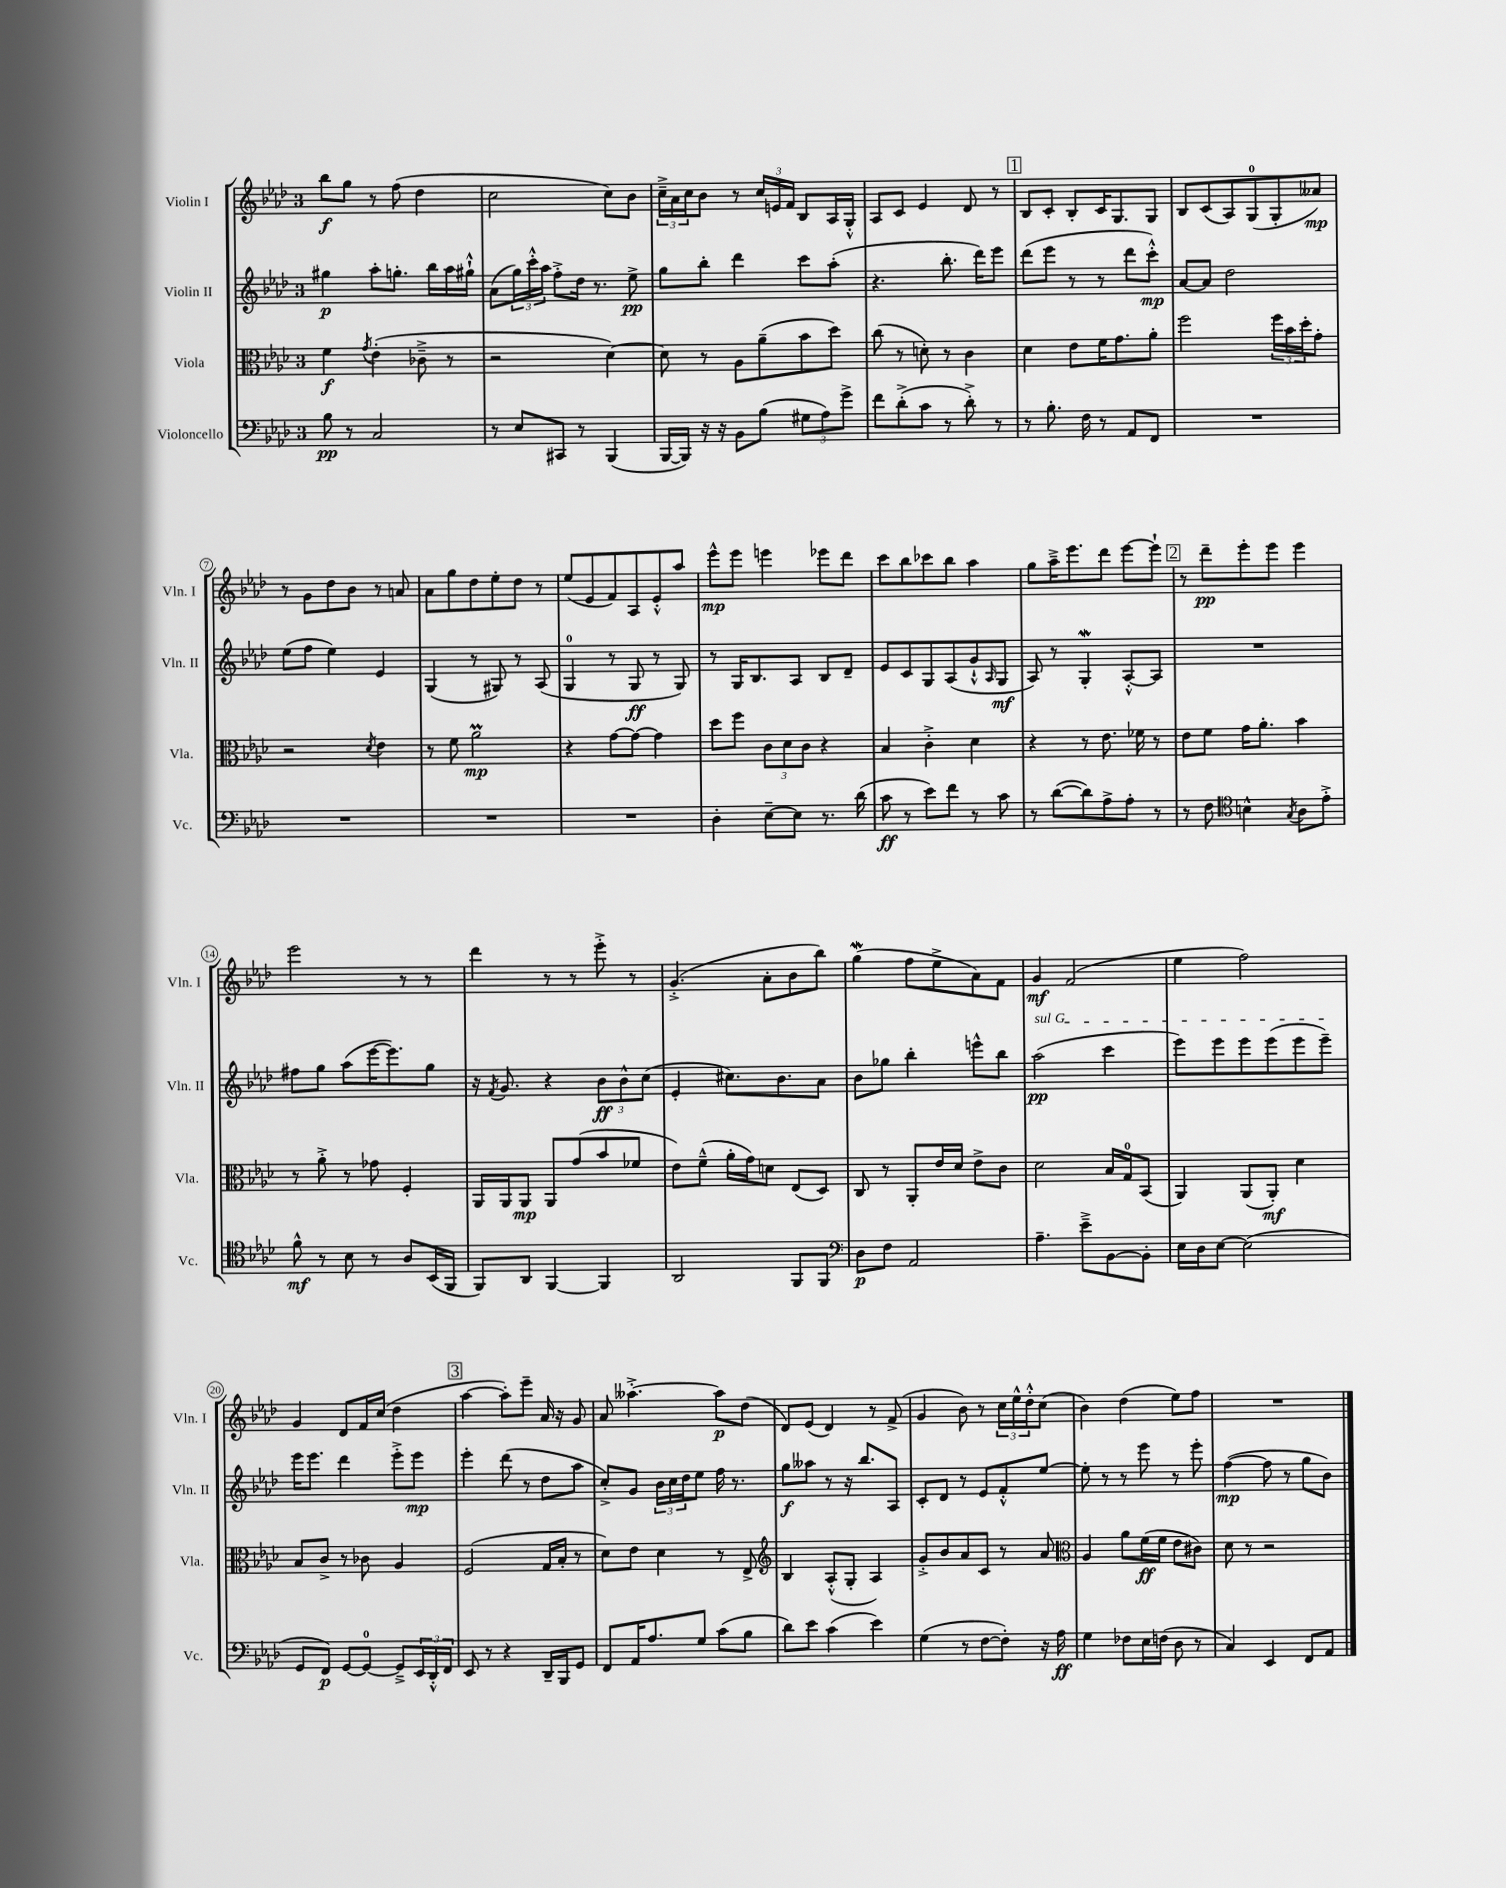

**kern	**dynam	**kern	**dynam	**kern	**dynam	**kern	**dynam
*part4	*part4	*part3	*part3	*part2	*part2	*part1	*part1
*staff4	*staff4	*staff3	*staff3	*staff2	*staff2	*staff1	*staff1
*I"Violoncello	*	*I"Viola	*	*I"Violin II	*	*I"Violin I	*
*I'Vc.	*	*I'Vla.	*	*I'Vln. II	*	*I'Vln. I	*
*clefF4	*	*clefC3	*	*clefG2	*	*clefG2	*
*k[b-e-a-d-]	*	*k[b-e-a-d-]	*	*k[b-e-a-d-]	*	*k[b-e-a-d-]	*
*M3/4	*	*M3/4	*	*M3/4	*	*M3/4	*
=1	=1	=1	=1	=1	=1	=1	=1
8B-\	pp	4f\	f	4gg#X\	p	8bb-\L	f
8r	.	.	.	.	.	8gg\J	.
.	.	8qg/	.	.	.	.	.
2C/	.	(4e-'\	.	8aa-'\L	.	8r	.
.	.	.	.	8.ggn'\J	.	(8ff\	.
.	.	8c-X~^\	.	.	.	4dd-\	.
.	.	.	.	16bb-\LL	.	.	.
.	.	8r	.	16aa-\	.	.	.
.	.	.	.	16gg#X`^^\JJ	.	.	.
=2	=2	=2	=2	=2	=2	=2	=2
8r	.	2r	.	(8a-\L	.	2cc\	.
8E-/L	.	.	.	24gg\L)	.	.	.
.	.	.	.	24ccc'^^\	.	.	.
.	.	.	.	24aa-\JJ	.	.	.
8CC#X/J	.	.	.	8ff'^\L	.	.	.
8r	.	.	.	16dd-\Jk	.	.	.
.	.	.	.	8.r	.	.	.
(4BBB-/	.	[4d-\)	.	.	.	8cc\L)	.
.	.	.	.	8ee-^\	pp	8b-\J	.
=3	=3	=3	=3	=3	=3	=3	=3
[16BBB-/LL	.	8d-\]	.	8gg\L	.	24cc~^\LL	.
.	.	.	.	.	.	24a-\	.
16BBB-/JJ])	.	.	.	.	.	.	.
.	.	.	.	.	.	24cc\J	.
16r	.	8r	.	8bb-'\J	.	8b-\J	.
16r	.	.	.	.	.	.	.
8BB-\L	.	8A-\L	.	4ddd-\	.	8r	.
(8B-\J	.	(8a-~\	.	.	.	24cc/LL	.
.	.	.	.	.	.	24en/	.
.	.	.	.	.	.	24f/JJ	.
12G#X\L	.	8b-\	.	8ccc\L	.	8B-/L	.
12A-\)	.	.	.	.	.	.	.
.	.	8dd-\J)	.	(8aa-'\J	.	16A-/L	.
12g^\J	.	.	.	.	.	.	.
.	.	.	.	.	.	16G'^^/JJ	.
=4	=4	=4	=4	=4	=4	=4	=4
8f\L	.	(8cc\	.	4.r	.	8A-/L	.
(8d-'^\	.	8r	.	.	.	8c/J	.
8c\J	.	8dn'\)	.	.	.	4e-/	.
8r	.	8r	.	8.bb-'\	.	.	.
8d-'^\)	.	4c\	.	.	.	8d-/	.
.	.	.	.	16ddd-\KL)	.	.	.
8r	.	.	.	8eee-\J	.	8r	.
!!LO:REH:place=s1:t=1
=5	=5	=5	=5	=5	=5	=5	=5
8r	.	4d-\	.	(8ddd-\L	.	8B-/L	.
8.B-'\	.	.	.	8eee-\J	.	8c'/J	.
.	.	8e-\L	.	8r	.	8B-'/L	.
16F\	.	.	.	.	.	.	.
8r	.	16f\K	.	8r	.	16c/K	.
.	.	8.g\	.	.	.	8.G/	.
8AA-/L	.	.	.	8ddd-\L	.	.	.
8FF/J	.	8a-'\J	.	8ccc'^^\J)	mp	8G/J	.
=6	=6	=6	=6	=6	=6	=6	=6
2.r	.	2ff\	.	[8a-/L	.	8B-/L	.
.	.	.	.	8a-/J]	.	(8c/	.
.	.	.	.	2dd-\	.	8A-/)	.
.	.	.	.	.	.	(8G/	.
.	.	24ff\LL	.	.	.	8G'/	.
.	.	24b-\	.	.	.	.	.
.	.	24dd-'\J	.	.	.	.	.
.	.	8g'\J	.	.	.	8a--X/J)	mp
!!LO:LB:g=z
=7	=7	=7	=7	=7	=7	=7	=7
2.r	.	2r	.	(8ee-\L	.	8r	.
.	.	.	.	8ff\J	.	8g\L	.
.	.	.	.	4ee-\)	.	8dd-\	.
.	.	.	.	.	.	8b-\J	.
.	.	8qd-/	.	.	.	.	.
.	.	4e-\	.	4e-/	.	8r	.
.	.	.	.	.	.	8an/	.
=8	=8	=8	=8	=8	=8	=8	=8
2.r	.	8r	.	(4G/	.	8a-\L	.
.	.	8f\	.	.	.	8gg\	.
.	.	2a-M\	mp	8r	.	8dd-\	.
.	.	.	.	8G#X/)	.	8ee-'\	.
.	.	.	.	8r	.	8dd-\J	.
.	.	.	.	(8A-/	.	8r	.
=9	=9	=9	=9	=9	=9	=9	=9
2.r	.	4r	.	4G/	.	(8ee-/L	.
.	.	.	.	.	.	8e-/	.
.	.	[8g\L	.	8r	.	8f/)	.
.	.	8g\J_	.	8G/	ff	8A-/	.
.	.	4g\]	.	8r	.	8e-'^^/	.
.	.	.	.	8G/)	.	8aa-/J	.
=10	=10	=10	=10	=10	=10	=10	=10
4D-'\	.	8dd-\L	.	8r	.	8eee-^^\L	mp
.	.	8ff\J	.	16G/KL	.	8eee-\J	.
.	.	.	.	8.B-/	.	.	.
[8E-~\L	.	12c\L	.	.	.	4eeen\	.
.	.	12d-\	.	.	.	.	.
8E-\J]	.	.	.	8A-/J	.	.	.
.	.	12c\J	.	.	.	.	.
8.r	.	4r	.	8B-/L	.	8eee-X\L	.
.	.	.	.	8d-~/J	.	8ddd-\J	.
(16d-\	.	.	.	.	.	.	.
=11	=11	=11	=11	=11	=11	=11	=11
8c\	ff	4B-/	.	8e-/L	.	8ccc\L	.
8r	.	.	.	8c/	.	8bb-\	.
8e-\L)	.	4c'^\	.	8G/	.	8ccc-X\	.
8f\J	.	.	.	(8A-/	.	8bb-\J	.
8r	.	4d-\	.	8g`^^/	.	4aa-\	.
.	.	.	.	16qqA-/	.	.	.
8c\	.	.	.	8G/J	mf	.	.
=12	=12	=12	=12	=12	=12	=12	=12
8r	.	4r	.	8A-/)	.	8gg\L	.
([8d-\L	.	.	.	8r	.	16aa-~^\K	.
.	.	.	.	.	.	8.eee-\	.
8d-\])	.	8r	.	4GW'/	.	.	.
8A-^\	.	8.e-\	.	.	.	8ddd-\J	.
8A-'\J	.	.	.	[8A-'^^/L	.	[8eee-\L	.
.	.	16f-X\	.	.	.	.	.
8r	.	8r	.	8A-/J]	.	8eee-`\J]	.
!!LO:REH:place=s1:t=2
=13	=13	=13	=13	=13	=13	=13	=13
8r	.	8e-\L	.	2.r	.	8r	.
8F\	.	8f\J	.	.	.	8ddd-~\L	pp
*clefC4	*	*	*	*	*	*	*
4Bn^^\	.	16g\KL	.	.	.	8eee-'\	.
.	.	8.a-'\J	.	.	.	.	.
.	.	.	.	.	.	8eee-\J	.
8qG/	.	.	.	.	.	.	.
8A-\L	.	4b-\	.	.	.	4eee-\	.
8e-'^\J	.	.	.	.	.	.	.
!!LO:LB:g=z
=14	=14	=14	=14	=14	=14	=14	=14
8f^^\	mf	8r	.	8ff#X\L	.	2eee-\	.
8r	.	8a-'^\	.	8gg\J	.	.	.
8B-\	.	8r	.	(8aa-\L	.	.	.
8r	.	8g-X\	.	[16eee-\K	.	.	.
.	.	.	.	8.eee-\])	.	.	.
8A-/L	.	4F'/	.	.	.	8r	.
(16BB-/L	.	.	.	8gg\J	.	8r	.
16FF/JJ	.	.	.	.	.	.	.
=15	=15	=15	=15	=15	=15	=15	=15
8FF/L)	.	16AA-/LL	.	16r	.	4ddd-\	.
.	.	.	.	8qf/	.	.	.
.	.	16AA-/J	.	8.g/	.	.	.
8AA-/J	.	8AA-/J	mp	.	.	.	.
[4FF/	.	8AA-/L	.	4r	.	8r	.
.	.	(8g/	.	.	.	8r	.
4FF/]	.	8b-/	.	12b-\L	ff	8eee-'^\	.
.	.	.	.	12b-^^\	.	.	.
.	.	8f-X/J	.	.	.	8r	.
.	.	.	.	(12cc\J	.	.	.
=16	=16	=16	=16	=16	=16	=16	=16
2AA-/	.	8e-\L)	.	4e-'/	.	(4.g'^/	.
.	.	(8f~^^\J	.	.	.	.	.
.	.	16a-'\LL	.	8.cc#X\L)	.	.	.
.	.	16g\J)	.	.	.	.	.
.	.	8dn\J	.	.	.	8a-'\L	.
.	.	.	.	8.b-\	.	.	.
8FF/L	.	(8E-/L	.	.	.	8b-\	.
8FF/J	.	8D-/J)	.	8a-\J	.	8bb-\J)	.
=17	=17	=17	=17	=17	=17	=17	=17
*clefF4	*	*	*	*	*	*	*
8D-\L	p	8C/	.	8b-\L	.	(4ggW\	.
8F\J	.	8r	.	8gg-X\J	.	.	.
2AA-/	.	8AA-'/L	.	4bb-'\	.	8ff\L	.
.	.	16e-/L	.	.	.	8ee-^\	.
.	.	16d-/JJ	.	.	.	.	.
.	.	8e-^\L	.	8eeen^^\L	.	8a-\)	.
.	.	8c\J	.	8bb-\J	.	8f\J	.
=18	=18	=18	=18	=18	=18	=18	=18
!	!	!	!	!LO:TX:a:i:t=sul G	!	!	!
4.A-~\	.	2d-\	.	(2aa-\	pp	4g/	mf
.	.	.	.	.	.	(2f/	.
8e-~^\L	.	.	.	.	.	.	.
[8BB-\	.	16B-/LL	.	4ccc\	.	.	.
.	.	16G/J	.	.	.	.	.
8BB-'\J]	.	(8BB-/J	.	.	.	.	.
=19	=19	=19	=19	=19	=19	=19	=19
16E-\LL	.	4AA-/)	.	8eee-\L)	.	4ee-\	.
16D-\J	.	.	.	.	.	.	.
[8E-\J	.	.	.	8eee-\	.	.	.
(2E-\]	.	(8AA-/L	.	8eee-\	.	2ff\)	.
.	.	8AA-'/J)	mf	(8eee-\	.	.	.
.	.	4d-\	.	8eee-\	.	.	.
.	.	.	.	8eee-~\J)	.	.	.
!!LO:LB:g=z
=20	=20	=20	=20	=20	=20	=20	=20
8GG/L	.	8B-/L	.	16eee-\KL	.	4g/	.
.	.	.	.	8.eee-\J	.	.	.
8FF/J)	p	8c^/J	.	.	.	.	.
[8GG/L	.	8r	.	4ddd-\	.	8d-/L	.
8GG/J_	.	8c-X\	.	.	.	16f/L	.
.	.	.	.	.	.	(16cc/JJ	.
8GG~^/L]	.	4A-/	.	8eee-'^\L	.	4dd-\	.
24EE-/L	.	.	.	8eee-\J	mp	.	.
24DD-'^^/	.	.	.	.	.	.	.
24FF/JJ	.	.	.	.	.	.	.
!!LO:REH:place=s1:t=3
=21	=21	=21	=21	=21	=21	=21	=21
8EE-/	.	(2F/	.	4eee-'\	.	[4aa-\	.
8r	.	.	.	.	.	.	.
4r	.	.	.	(8ddd-\	.	8aa-'\L])	.
.	.	.	.	8r	.	8eee-~\J	.
16DD-~/LL	.	16G/LL	.	8dd-\L	.	16a-/	.
16BBB-/J	.	16B-'/JJ	.	.	.	16r	.
8GG/J	.	8r	.	8aa-\J	.	8g/	.
=22	=22	=22	=22	=22	=22	=22	=22
8FF/L	.	8d-\L)	.	8cc'^/L)	.	8a-/	.
16AA-/K	.	8e-\J	.	8g/J	.	[4.aa--X'^\	.
8.A-/	.	.	.	.	.	.	.
.	.	4d-\	.	24b-\LL	.	.	.
.	.	.	.	24cc\	.	.	.
.	.	.	.	24dd-\J	.	.	.
8G/J	.	.	.	8ee-\J	.	.	.
(8c\L	.	8r	.	16ff\	.	8aa--\L]	p
.	.	.	.	8.r	.	.	.
8B-\J	.	8E-^/	.	.	.	(8dd-\J	.
=23	=23	=23	=23	=23	=23	=23	=23
*	*	*clefG2	*	*	*	*	*
8d-\L)	.	4B-/	.	8gg\L	f	8d-/L)	.
8e-\J	.	.	.	8aa--X\J	.	(8e-/J	.
(4c\	.	(8A-'^^/L	.	8r	.	4d-/)	.
.	.	8G'/J	.	16r	.	.	.
.	.	.	.	8.bb-/L	.	.	.
4e-\)	.	4A-/)	.	.	.	8r	.
.	.	.	.	8A-/J	.	(8f^/	.
=24	=24	=24	=24	=24	=24	=24	=24
(4G\	.	8g'^/L	.	8c'/L	.	4g/	.
.	.	8b-/	.	8d-/J	.	.	.
8r	.	8a-/	.	8r	.	8b-\)	.
[8F\L	.	8c/J	.	8e-/L	.	8r	.
8F'\J])	.	8r	.	8f'^^/	.	24cc\LL	.
.	.	.	.	.	.	24ee-^^\	.
.	.	.	.	.	.	24dd-'^^\J	.
16r	.	8a-/	.	[8ee-/J	.	(8cc\J	.
16A-\	ff	.	.	.	.	.	.
=25	=25	=25	=25	=25	=25	=25	=25
*	*	*clefC3	*	*	*	*	*
4G\	.	4A-/	.	8ee-'\]	.	4b-\)	.
.	.	.	.	8r	.	.	.
8F-X\L	.	8a-\L	.	8r	.	(4dd-\	.
16E-\L	.	(16f\L	ff	8eee-\	.	.	.
(16Fn\JJ	.	16f\JJ	.	.	.	.	.
8D-\	.	8e-\L	.	8r	.	8ee-\L)	.
8r	.	8c#X\J)	.	8eee-'\	.	8ff\J	.
=26	=26	=26	=26	=26	=26	=26	=26
4C/)	.	8d-\	.	([4ff\	mp	2.r	.
.	.	8r	.	.	.	.	.
4EE-/	.	2r	.	8ff\]	.	.	.
.	.	.	.	8r	.	.	.
8FF/L	.	.	.	8gg\L	.	.	.
8AA-/J	.	.	.	8b-\J)	.	.	.
==	==	==	==	==	==	==	==
*-	*-	*-	*-	*-	*-	*-	*-
